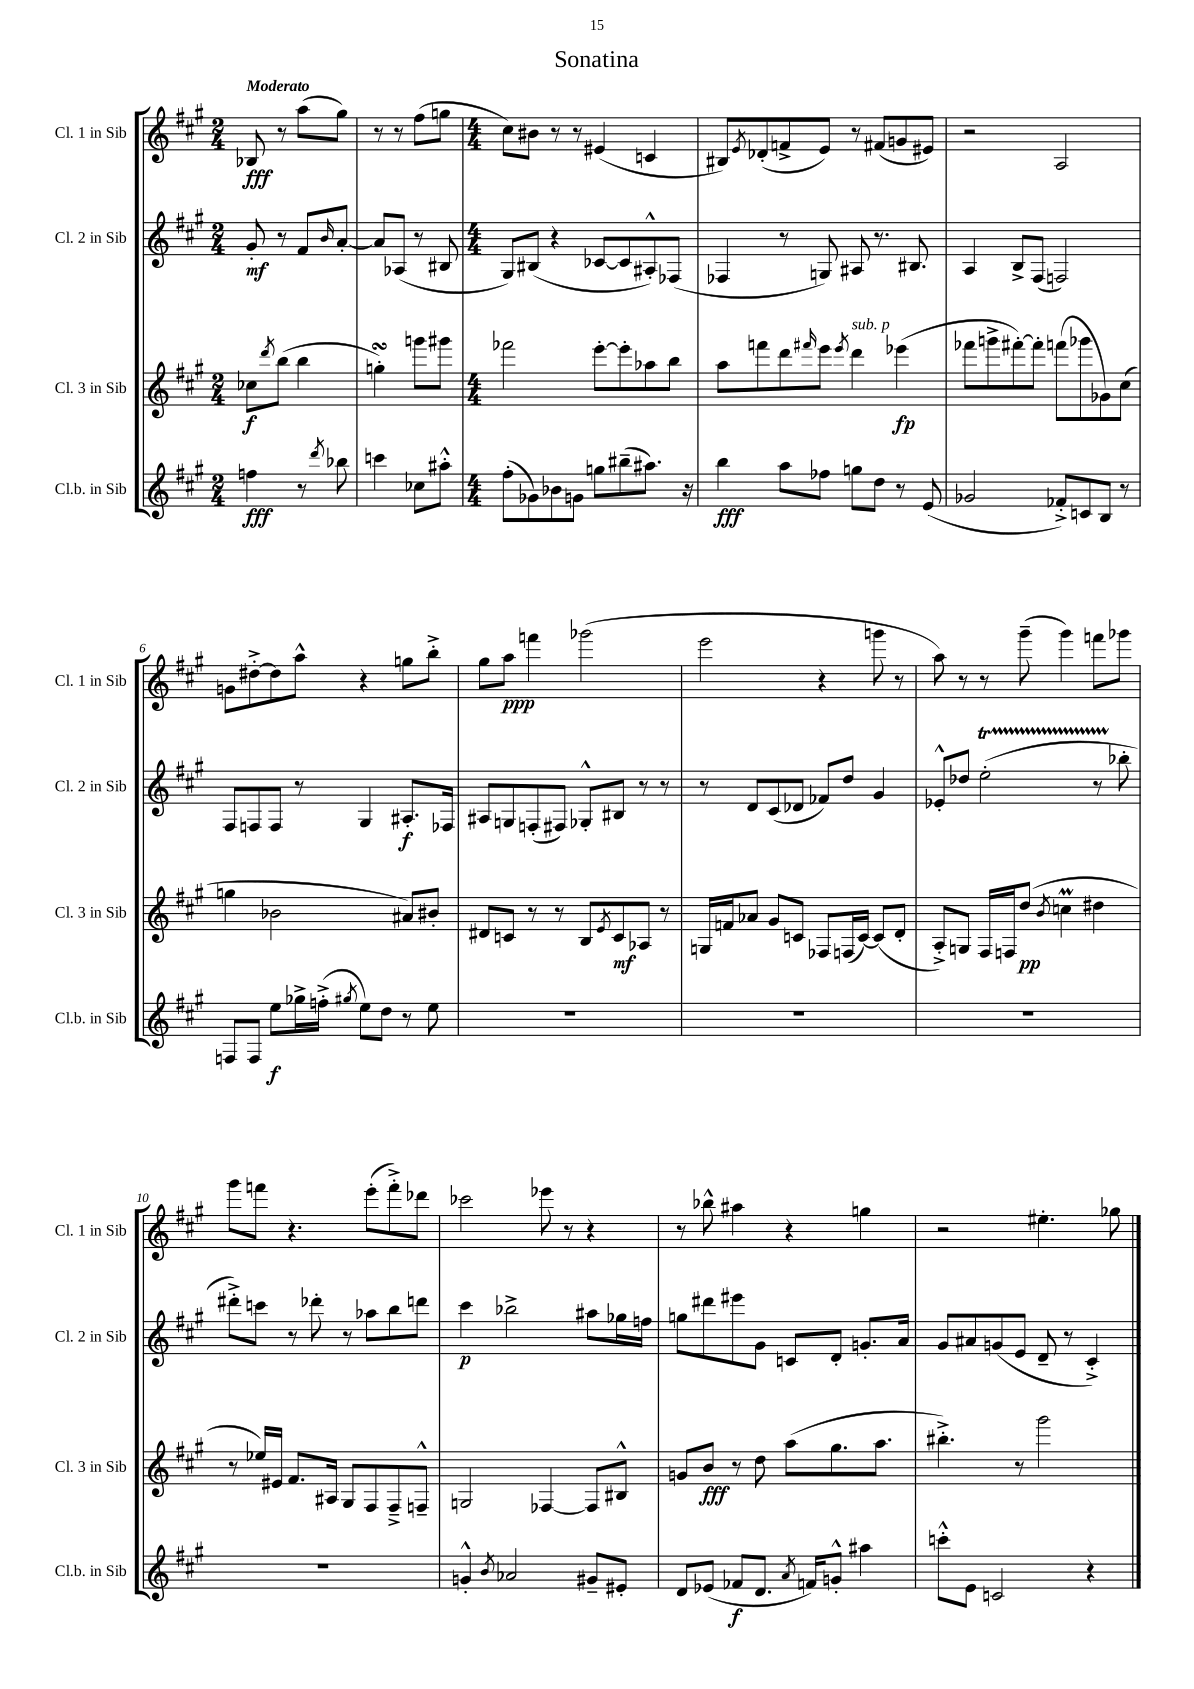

**kern	**dynam	**kern	**dynam	**kern	**dynam	**kern	**dynam
*part4	*part4	*part3	*part3	*part2	*part2	*part1	*part1
*staff4	*staff4	*staff3	*staff3	*staff2	*staff2	*staff1	*staff1
*I"Cl.b. in Sib	*	*I"Cl. 3 in Sib	*	*I"Cl. 2 in Sib	*	*I"Cl. 1 in Sib	*
*I'Cl.b. in Sib	*	*I'Cl. 3 in Sib	*	*I'Cl. 2 in Sib	*	*I'Cl. 1 in Sib	*
*clefG2	*	*clefG2	*	*clefG2	*	*clefG2	*
*k[f#c#g#]	*	*k[f#c#g#]	*	*k[f#c#g#]	*	*k[f#c#g#]	*
*M2/4	*	*M2/4	*	*M2/4	*	*M2/4	*
=1	=1	=1	=1	=1	=1	=1	=1
!	!	!	!	!	!	!LO:TX:a:B:t=Moderato	!
4ffn\	fff	8cc-X\L	f	8g#'/	mf	8B-X/	fff
.	.	8qddd/	.	.	.	.	.
.	.	(8bb\J	.	8r	.	8r	.
8r	.	4bb\	.	8f#/L	.	(8aa\L	.
8qddd/	.	.	.	16qqb/	.	.	.
8bb-X\	.	.	.	[8a'/J	.	8gg#\J)	.
=2	=2	=2	=2	=2	=2	=2	=2
4cccn\	.	4ggnsSSs'\)	.	8a/L]	.	8r	.
.	.	.	.	(8A-X/J	.	8r	.
8cc-X\L	.	8gggn\L	.	8r	.	(8ff#\L	.
8aa#X'^^\J	.	8ggg#X\J	.	8B#X/	.	8ggn\J	.
=3	=3	=3	=3	=3	=3	=3	=3
*M4/4	*	*M4/4	*	*M4/4	*	*M4/4	*
(8ff#'\L	.	2fff-X\	.	8G#/L)	.	8cc#\L)	.
8g-X\)	.	.	.	(8B#X/J	.	8b#X\J	.
8b-X\	.	.	.	4r	.	8r	.
8gn\J	.	.	.	.	.	8r	.
8ggn\L	.	[8eee'\L	.	[8c-X/L	.	(4e#X/	.
(8bb#X~\	.	8eee'\]	.	8c-/]	.	.	.
8.aa#X\J)	.	8aa-X\	.	8A#X'^^/)	.	4cn/	.
.	.	8bb\J	.	(8F-X/J	.	.	.
16r	.	.	.	.	.	.	.
=4	=4	=4	=4	=4	=4	=4	=4
4bb\	fff	8aa\L	.	4F-X/	.	8B#X/L)	.
.	.	.	.	.	.	8qe/	.
.	.	8fffn\	.	.	.	(8d-X'/	.
8aa\L	.	8ddd\	.	8r	.	8fn^/	.
.	.	16qqfff#X/	.	.	.	.	.
8ff-X\J	.	8eee\J	.	8Gn/)	.	8e/J)	.
.	.	8qeee/	.	.	.	.	.
!	!	!LO:TX:a:i:t=sub. p	!	!	!	!	!
8ggn\L	.	4ddd\	.	8A#X/	.	8r	.
8dd\J	.	.	.	8.r	.	(8f#X/L	.
8r	.	(4eee-X\	fp	.	.	8gn/	.
.	.	.	.	8.B#X/	.	.	.
(8e/	.	.	.	.	.	8e#X/J)	.
=5	=5	=5	=5	=5	=5	=5	=5
2g-X/	.	8fff-X\L	.	4A/	.	2r	.
.	.	8gggn^\	.	.	.	.	.
.	.	[8fff#X'\)	.	8B^/L	.	.	.
.	.	8fff#'\J]	.	(8F#/J	.	.	.
8f-X'^/L)	.	(8fffn\L	.	2Fn/)	.	2A/	.
8cn/	.	8ggg-X\	.	.	.	.	.
8B/J	.	8g-X\)	.	.	.	.	.
8r	.	(8cc#\J	.	.	.	.	.
!!LO:LB:g=z
=6	=6	=6	=6	=6	=6	=6	=6
8Fn/L	.	4ggn\	.	8F#/L	.	8gn\L	.
8F/J	.	.	.	8Fn/	.	[8dd#X'^\	.
8ee\L	f	2b-X\	.	8F/J	.	8dd#\]	.
16gg-X^\L	.	.	.	8r	.	8aa^^\J	.
(16ffn'^\JJ	.	.	.	.	.	.	.
8qgg#X/	.	.	.	.	.	.	.
8ee\L)	.	.	.	4G#/	.	4r	.
8dd\J	.	.	.	.	.	.	.
8r	.	8a#X/L)	.	8.A#X'/L	f	8ggn\L	.
8ee\	.	8b#X'/J	.	.	.	8bb'^\J	.
.	.	.	.	16F-X/Jk	.	.	.
=7	=7	=7	=7	=7	=7	=7	=7
1r	.	8d#X/L	.	8A#X/L	.	8gg#\L	.
.	.	8cn/J	.	8Gn/	.	8aa\J	ppp
.	.	8r	.	(8Fn'/	.	4fffn\	.
.	.	8r	.	8F#X/J)	.	.	.
.	.	8B/L	.	8G-X'^^/L	.	(2ggg-X\	.
.	.	8qe/	.	.	.	.	.
.	.	8c/	mf	8B#X/J	.	.	.
.	.	8A-X/J	.	8r	.	.	.
.	.	8r	.	8r	.	.	.
=8	=8	=8	=8	=8	=8	=8	=8
1r	.	16Gn/LL	.	8r	.	2eee\	.
.	.	16fn/J	.	.	.	.	.
.	.	8a-X/J	.	8d/L	.	.	.
.	.	8g#/L	.	(8c#/	.	.	.
.	.	8cn/J	.	8d-X/J	.	.	.
.	.	8F-X/L	.	8f-X/L)	.	4r	.
.	.	(16Fn/L	.	8dd/J	.	.	.
.	.	[16c/JJ)	.	.	.	.	.
.	.	(8c/L]	.	4g#/	.	8gggn\	.
.	.	8d'/J	.	.	.	8r	.
=9	=9	=9	=9	=9	=9	=9	=9
1r	.	8A'^/L)	.	8e-X'^^/L	.	8aa\)	.
.	.	8Gn/J	.	8dd-X/J	.	8r	.
.	.	16F#/LL	.	(2eeT'\	.	8r	.
.	.	16Fn/J	.	.	.	.	.
.	.	(8dd/J	pp	.	.	(8ggg#~\	.
.	.	8qb/	.	.	.	.	.
.	.	4ccnM\	.	.	.	4ggg#\)	.
.	.	4dd#X\	.	8r	.	8fffn\L	.
.	.	.	.	8bb-X'\	.	8ggg-X\J	.
!!LO:LB:g=z
=10	=10	=10	=10	=10	=10	=10	=10
1r	.	8r	.	8ddd#X'^\L)	.	8ggg#\L	.
.	.	16ee-X/LL)	.	8cccn\J	.	8fffn\J	.
.	.	16e#X/JJ	.	.	.	.	.
.	.	8.f#/L	.	8r	.	4.r	.
.	.	.	.	8ddd-X'\	.	.	.
.	.	16A#X/Jk	.	.	.	.	.
.	.	8G#/L	.	8r	.	.	.
.	.	8F#/	.	8aa-X\L	.	(8eee'\L	.
.	.	8F#~^/	.	8bb\	.	8fff'^\)	.
.	.	8Fn~^^/J	.	8dddn\J	.	8ddd-X\J	.
=11	=11	=11	=11	=11	=11	=11	=11
4gn'^^/	.	2Gn/	.	4ccc#\	p	2ccc-X\	.
8qb/	.	.	.	.	.	.	.
2a-X/	.	.	.	2bb-X^\	.	.	.
.	.	[4F-X/	.	.	.	8eee-X\	.
.	.	.	.	.	.	8r	.
8g#X~/L	.	8F-/L]	.	8aa#X\L	.	4r	.
8e#X'/J	.	8B#X^^/J	.	16gg-X\L	.	.	.
.	.	.	.	16ffn\JJ	.	.	.
=12	=12	=12	=12	=12	=12	=12	=12
8d/L	.	8gn/L	.	8ggn\L	.	8r	.
(8e-X/J	.	8b/J	fff	8ddd#X\	.	8bb-X^^\	.
8f-X/L	f	8r	.	8eee#X\	.	4aa#X\	.
8.d/J	.	8dd\	.	8g#\J	.	.	.
.	.	(8aa\L	.	8cn/L	.	4r	.
8qa/	.	.	.	.	.	.	.
16fn/KL)	.	.	.	.	.	.	.
8gn'^^/J	.	8.gg#\	.	8d'/J	.	.	.
4aa#X\	.	.	.	8.gn'/L	.	4ggn\	.
.	.	8.aa\J	.	.	.	.	.
.	.	.	.	16a/Jk	.	.	.
=13	=13	=13	=13	=13	=13	=13	=13
8cccn'^^\L	.	4.bb#X'^\)	.	8g#/L	.	2r	.
8e\J	.	.	.	8a#X/	.	.	.
2cn/	.	.	.	(8gn/	.	.	.
.	.	8r	.	8e/J	.	.	.
.	.	2ggg#\	.	8d~/	.	4.ee#X'\	.
.	.	.	.	8r	.	.	.
4r	.	.	.	4c#'^/)	.	.	.
.	.	.	.	.	.	8gg-X\	.
==	==	==	==	==	==	==	==
*-	*-	*-	*-	*-	*-	*-	*-
